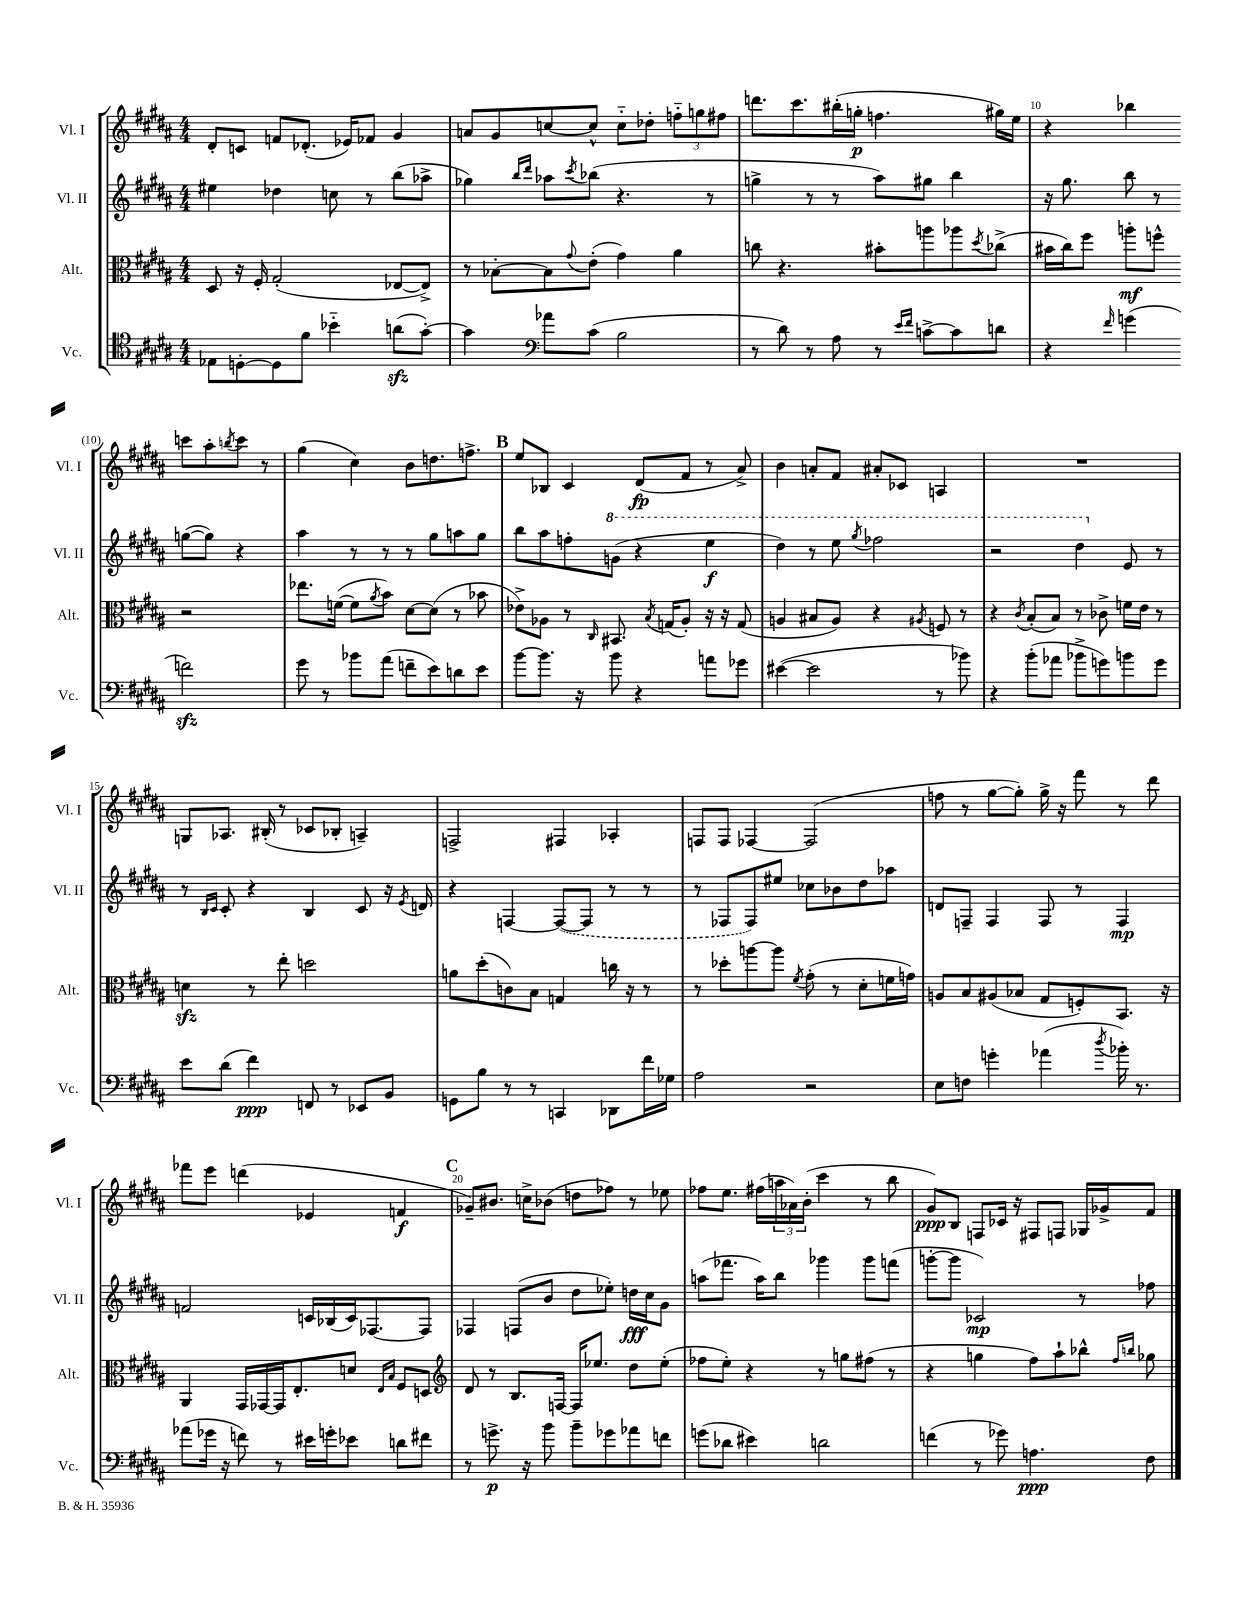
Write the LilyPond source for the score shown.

<<
\new StaffGroup <<
\new Staff = "s0" \with { instrumentName = "Vl. I" shortInstrumentName = "Vl. I" } {
    \clef treble \key b \major \numericTimeSignature \time 4/4
    dis'8-. c'8 f'8 des'8.-.( ees'16) fes'8 gis'4 |
    a'8 gis'8 c''8~ c''8-^ c''8-_ des''8-. \tuplet 3/2 { f''8-_ g''8 fis''8 } |
    d'''8. cis'''8. bis''16-.( g''16-.\p f''4. gis''16) e''16 |
    r4 bes''4 c'''8 ais''8-. \acciaccatura { b''8 } c'''8 r8 |
    gis''4( cis''4) b'8 d''8. f''8.-> |
    \mark \markup { \bold "B" } e''8 bes8 cis'4 dis'8\fp( fis'8 r8 ais'8->) |
    b'4 a'8-. fis'8 ais'8-. ces'8 a4 |
    R1 |
    g8 aes8. bis16-.( r8 ces'8 bes8-. a4--) |
    f2-> fis4 aes4-. |
    f8 f8 fes4~ fes2( |
    f''8 r8 gis''8~ gis''8-.) gis''16-> r16 fis'''8 r8 dis'''8 |
    fes'''8 e'''8 d'''4( ees'4 f'4\f |
    \mark \markup { \bold "C" } ges'8--) bis'8. c''16-> bes'8( d''8 fes''8) r8 ees''8 |
    fes''8 e''8. fis''16( \tuplet 3/2 { a''16 aes'16) b'16-.( } cis'''4 r8 b''8 |
    gis'8\ppp) b8 f8 ces'16 r16 fis8 f8 ges16 ges'16-> fis'8 \bar "|." |
}
\new Staff = "s1" \with { instrumentName = "Vl. II" shortInstrumentName = "Vl. II" } {
    \clef treble \key b \major \numericTimeSignature \time 4/4
    eis''4 des''4 c''8 r8 b''8( aes''8-> |
    ges''4) \grace { b''16 dis'''16 } aes''8 \acciaccatura { cis'''8 } bes''8( r4. r8 |
    g''4-> r8 r8 ais''8) gis''8 b''4 |
    r16 gis''8. b''8 r8 g''8~( g''8) r4 |
    ais''4 r8 r8 r8 gis''8 a''8 gis''8 |
    \mark \markup { \bold "B" } b''8 ais''8 f''8-. \ottava #1 g''8( r4 e'''4\f |
    dis'''4) r8 e'''8 \acciaccatura { gis'''8 } fes'''2 |
    r2 dis'''4 \ottava #0 e'8 r8 |
    r8 \grace { b16 cis'16 } cis'8-. r4 b4 cis'8 r16 \acciaccatura { e'8 } d'16 |
    r4 f4~ \once \slurDashed f8~( f8 r8 r8 |
    r8 fes8 fes8) eis''8 ces''8 bes'8 dis''8 aes''8 |
    d'8 f8-- f4 f8 r8 f4\mp |
    f'2 c'16 bes16( c'16) fes8.~ fes8 |
    \mark \markup { \bold "C" } fes4 f8( b'8 dis''8 ees''8-.) d''16\fff cis''16 gis'8 |
    a''8( fes'''8. a''16) b''8 ges'''4 ges'''8 f'''8( |
    g'''8~-. g'''8 ces'2\mp) r8 fes''8 \bar "|." |
}
\new Staff = "s2" \with { instrumentName = "Alt." shortInstrumentName = "Alt." } {
    \clef alto \key b \major \numericTimeSignature \time 4/4
    dis8 r16 fis16-. gis2-.( ees8~ ees8->) |
    r8 bes8~-. bes8 \appoggiatura { gis'8 } e'8-.( gis'4) ais'4 |
    c''8 r4. bis'8-. a''8 aes''8 \acciaccatura { dis''8 } ces''8->( |
    bis'16 cis''16) fis''8 a''8-.\mf f''8-^ r2 |
    ees''8. f'16~( f'8 \acciaccatura { ais'8 } b'8) dis'8~ dis'8( r8 bes'8 |
    \mark \markup { \bold "B" } ees'8->) aes8 r8 \grace { cis16 } bis,8. \acciaccatura { b8 } g16( aes8-.) r16 r16 g8( |
    a4 bis8 a8) r4 \acciaccatura { ais8 } f8 r8 |
    r4 \acciaccatura { cis'8 } b8-.( b8) r8 ces'8-> f'16 e'16 r8 |
    d'4\sfz r8 e''8-. d''2 |
    a'8 dis''8-.( c'8) b8 g4 c''16 r16 r8 |
    r8 des''8-. a''8~ a''8 \acciaccatura { fis'8 } gis'8-.( r8 dis'8-. f'16 g'16) |
    a8 b8 ais8( bes8 gis8 f8-.) b,8. r16 |
    ais,4 gis,16 ges,16~ ges,16 e8.-. d'8 \grace { e16 b16 } fis8 d8 |
    \mark \markup { \bold "C" } \clef treble dis'8 r8 b8. f16~ f16 ees''8. dis''8 ees''8-.( |
    fes''8 e''8-.) r4 r8 g''8 fis''8( r8 |
    r4 g''4 fis''8) ais''8-! bes''8-^ \grace { fis''16 b''16 } ges''8 \bar "|." |
}
\new Staff = "s3" \with { instrumentName = "Vc." shortInstrumentName = "Vc." } {
    \clef tenor \key b \major \numericTimeSignature \time 4/4
    ees8 d8~-. d8 fis'8 bes'4-_ a'8\sfz( gis'8~-.) |
    gis'4 \clef bass aes'8 cis'8( b2 |
    r8 dis'8) r8 ais8 r8 \grace { e'16 fis'16 } c'8~-> c'8 d'8 |
    r4 \grace { fis'16 } g'4( f'2\sfz) |
    gis'8 r8 bes'8 ais'8( f'8-- e'8) d'8 e'8 |
    \mark \markup { \bold "B" } b'8~ b'8. r16 b'8 r4 a'8 ges'8 |
    eis'4~( eis'2 r8 bes'8) |
    r4 b'8-.( aes'8 bes'8-> g'8) b'8 g'8 |
    e'8 dis'8( fis'4\ppp) f,8 r8 ees,8 b,8 |
    g,8 b8 r8 r8 c,4 des,8 fis'16 ges16 |
    ais2 r2 |
    e8 f8 g'4-. aes'4( \acciaccatura { dis''8 } bes'16-.) r8. |
    aes'8( ges'16 r16 f'8) r8 eis'16 g'16-. ees'8 d'8 fis'8 |
    \mark \markup { \bold "C" } r8 g'8.->\p r16 b'8 b'8-- ges'8 aes'8 f'8 |
    g'8( des'8 eis'4) d'2 |
    f'4( r8 ges'8) a4.\ppp fis8 \bar "|." |
}
>>
>>
\layout { \context { \Score currentBarNumber = #7 \override BarNumber.break-visibility = ##(#f #t #t) barNumberVisibility = #(every-nth-bar-number-visible 5) } }
